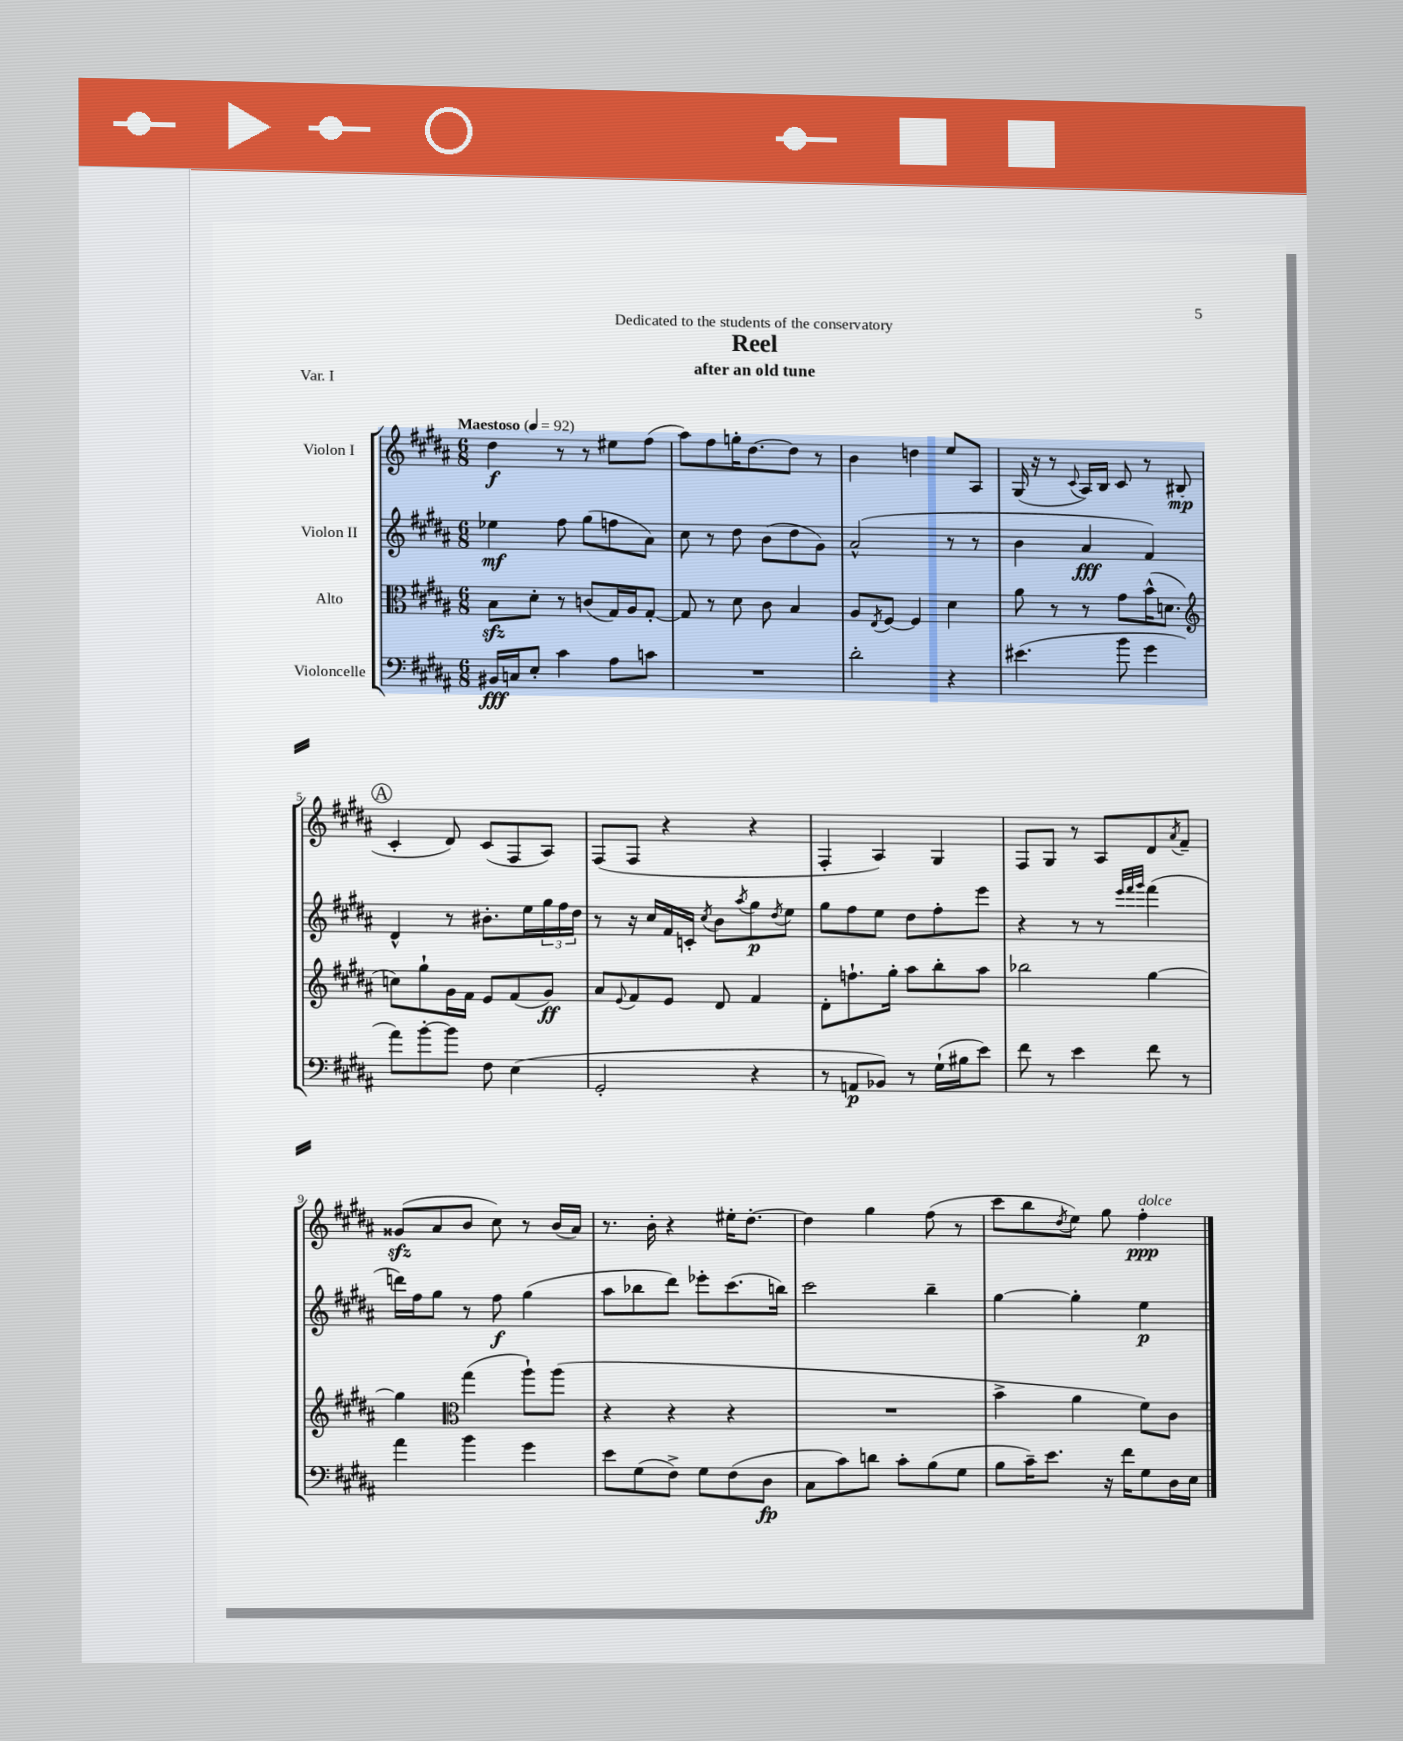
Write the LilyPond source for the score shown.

\header { title = "Reel" subtitle = "after an old tune" dedication = "Dedicated to the students of the conservatory" piece = "Var. I" }
<<
\new StaffGroup <<
\new Staff = "s0" \with { instrumentName = "Violon I" } {
    \clef treble \key b \major \numericTimeSignature \time 6/8 \tempo "Maestoso" 4 = 92
    dis''4\f r8 r8 eis''8 fis''8( |
    ais''8) fis''8 g''16-. dis''8.~ dis''8 r8 |
    b'4 d''4 e''8 ais8 |
    gis16( r16 r8 \appoggiatura { cis'8 } ais16) b16 cis'8 r8 bis8\mp( |
    \mark \markup { \circle "A" } cis'4-. dis'8) cis'8( fis8 ais8) |
    fis8( fis8 r4 r4 |
    fis4-. ais4) gis4 |
    fis8 gis8 r8 ais8 dis'8 \acciaccatura { ais'8 } fis'8-- |
    gisis'8\sfz( ais'8 b'8 cis''8) r8 b'16( ais'16) |
    r8. b'16-. r4 eis''16-. dis''8.~-. |
    dis''4 gis''4 fis''8( r8 |
    cis'''8 b''8 \acciaccatura { dis''8 } e''8) gis''8 fis''4-.\ppp^\markup { \italic "dolce" } \bar "|." |
}
\new Staff = "s1" \with { instrumentName = "Violon II" } {
    \clef treble \key b \major \numericTimeSignature \time 6/8
    ees''4\mf fis''8 gis''8( f''8 ais'8) |
    cis''8 r8 dis''8 b'8( dis''8 gis'8) |
    ais'2-^( r8 r8 |
    b'4 ais'4\fff fis'4) |
    \mark \markup { \circle "A" } dis'4-^ r8 bis'8.-. e''16 \tuplet 3/2 { gis''16 fis''16 dis''16 } |
    r8 r16 cis''16 fis'16 c'16-. \acciaccatura { cis''8 } b'8 \acciaccatura { ais''8 } gis''8\p \acciaccatura { dis''8 } e''8 |
    gis''8 fis''8 e''8 dis''8 fis''8-. e'''8 |
    r4 r8 r8 \grace { e'''32 fis'''32 gis'''32 } fis'''4( |
    d'''16) fis''16 gis''8 r8 fis''8\f gis''4( |
    ais''8 bes''8 dis'''8) ees'''8-. cis'''8.( b''16) |
    cis'''2 b''4-- |
    gis''4~ gis''4-. e''4\p \bar "|." |
}
\new Staff = "s2" \with { instrumentName = "Alto" } {
    \clef alto \key b \major \numericTimeSignature \time 6/8
    b8\sfz dis'8-. r8 c'8( gis16) ais16 gis8~-. |
    gis8 r8 dis'8 cis'8 b4 |
    ais8 \acciaccatura { e8 } fis8~ fis4 dis'4 |
    ais'8 r8 r8 gis'8 b'16-^( d'8. |
    \mark \markup { \circle "A" } \clef treble c''8) gis''8-! gis'16 fis'16 e'8 fis'8( gis'8\ff) |
    ais'8 \appoggiatura { e'8 } fis'8 e'8 dis'8 fis'4 |
    dis'8-. f''8.-! gis''16-. ais''8 b''8-. ais''8 |
    bes''2 gis''4~ |
    gis''4 \clef alto gis''4( ais''8-!) ais''8( |
    r4 r4 r4 |
    R2. |
    b'4-> ais'4 fis'8) cis'8 \bar "|." |
}
\new Staff = "s3" \with { instrumentName = "Violoncelle" } {
    \clef bass \key b \major \numericTimeSignature \time 6/8
    bis,16\fff c16 e8-. cis'4 ais8 c'8 |
    R2. |
    dis'2-. r4 |
    eis'4.( b'8 gis'4 |
    \mark \markup { \circle "A" } ais'8) b'8~-. b'8 fis8 e4( |
    gis,2-. r4 |
    r8 a,8\p bes,8) r8 gis16-!( bis16 e'8) |
    fis'8 r8 e'4 fis'8 r8 |
    ais'4 b'4 gis'4 |
    e'8 gis8( fis8->) gis8 fis8( dis8\fp |
    cis8 cis'8) d'8 cis'8-. b8( gis8 |
    b8 cis'16--) e'8. r16 fis'16 gis8 dis16 e16 \bar "|." |
}
>>
>>
